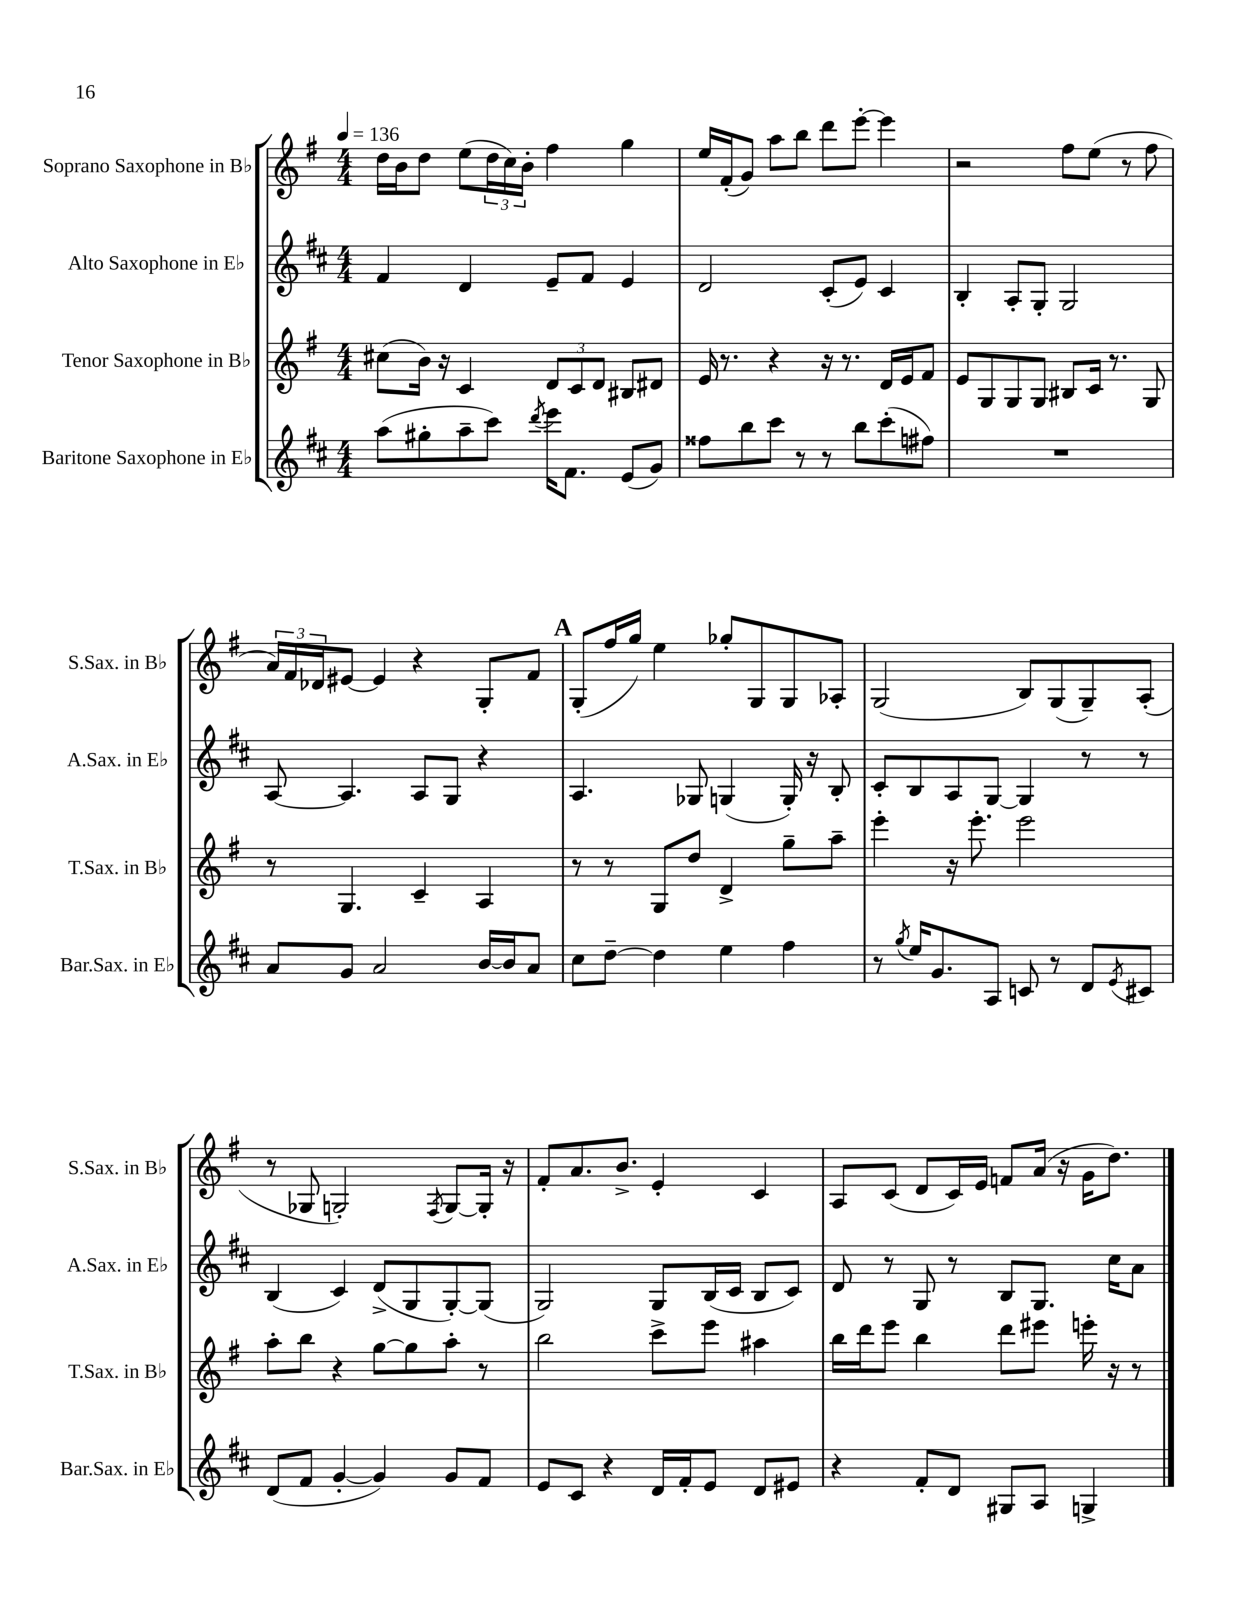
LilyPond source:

<<
\new StaffGroup <<
\new Staff = "s0" \with { instrumentName = "Soprano Saxophone in Bb" shortInstrumentName = "S.Sax. in Bb" } {
    \clef treble \key g \major \numericTimeSignature \time 4/4 \tempo 4 = 136
    d''16 b'16 d''8 e''8( \tuplet 3/2 { d''16 c''16) b'16-. } fis''4 g''4 |
    e''16 fis'16-.( g'8) a''8 b''8 d'''8 e'''8~-. e'''4 |
    r2 fis''8 e''8( r8 fis''8 |
    \tuplet 3/2 { a'16) fis'16 des'16 } eis'8~ eis'4 r4 g8-. fis'8 |
    \mark \markup { \bold "A" } g8-.( fis''16 g''16) e''4 ges''8-. g8 g8 aes8-. |
    g2( b8) g8( g8--) a8-.( |
    r8 ges8 g2-.) \acciaccatura { fis8 } g8~ g16-. r16 |
    fis'8-. a'8. b'8.-> e'4-. c'4 |
    a8 c'8( d'8 c'16) e'16 f'8 a'16( r16 g'16 d''8.) \bar "|." |
}
\new Staff = "s1" \with { instrumentName = "Alto Saxophone in Eb" shortInstrumentName = "A.Sax. in Eb" } {
    \clef treble \key d \major \numericTimeSignature \time 4/4
    fis'4 d'4 e'8-- fis'8 e'4 |
    d'2 cis'8-.( e'8) cis'4 |
    b4-. a8-. g8-. g2 |
    a8~ a4. a8 g8 r4 |
    \mark \markup { \bold "A" } a4. ges8 g4( g16-.) r16 b8-. |
    cis'8-. b8 a8 g8~ g4 r8 r8 |
    b4( cis'4) d'8->( g8 g8~-.) g8( |
    g2) g8 b16( cis'16 b8 cis'8) |
    d'8 r8 g8 r8 b8 g8. cis''16 a'8 \bar "|." |
}
\new Staff = "s2" \with { instrumentName = "Tenor Saxophone in Bb" shortInstrumentName = "T.Sax. in Bb" } {
    \clef treble \key g \major \numericTimeSignature \time 4/4
    cis''8( b'16) r16 c'4 \tuplet 3/2 { d'8 c'8 d'8 } bis8 dis'8 |
    e'16 r8. r4 r16 r8. d'16 e'16 fis'8 |
    e'8 g8 g8 g8 bis8 c'16 r8. g8 |
    r8 g4. c'4-- a4 |
    \mark \markup { \bold "A" } r8 r8 g8 d''8 d'4-> g''8-- a''8-- |
    e'''4-. r16 e'''8.-. e'''2 |
    a''8-. b''8 r4 g''8~ g''8 a''8-. r8 |
    b''2 c'''8-> e'''8 ais''4 |
    b''16 d'''16 e'''8 b''4 d'''8 eis'''8 e'''16-. r16 r8 \bar "|." |
}
\new Staff = "s3" \with { instrumentName = "Baritone Saxophone in Eb" shortInstrumentName = "Bar.Sax. in Eb" } {
    \clef treble \key d \major \numericTimeSignature \time 4/4
    a''8( gis''8-. a''8-- cis'''8) \acciaccatura { d'''8 } e'''16 fis'8. e'8( g'8) |
    fisis''8 b''8 cis'''8 r8 r8 b''8 cis'''8-.( fis''8) |
    R1 |
    a'8 g'8 a'2 b'16~ b'16 a'8 |
    \mark \markup { \bold "A" } cis''8 d''8~-- d''4 e''4 fis''4 |
    r8 \acciaccatura { g''8 } e''16 g'8. a8 c'8 r8 d'8 \acciaccatura { e'8 } cis'8 |
    d'8( fis'8 g'4~-. g'4) g'8 fis'8 |
    e'8 cis'8 r4 d'16 fis'16-. e'8 d'8 eis'8 |
    r4 fis'8-. d'8 gis8 a8 g4-> \bar "|." |
}
>>
>>
\layout { \context { \Score \remove "Bar_number_engraver" } }
